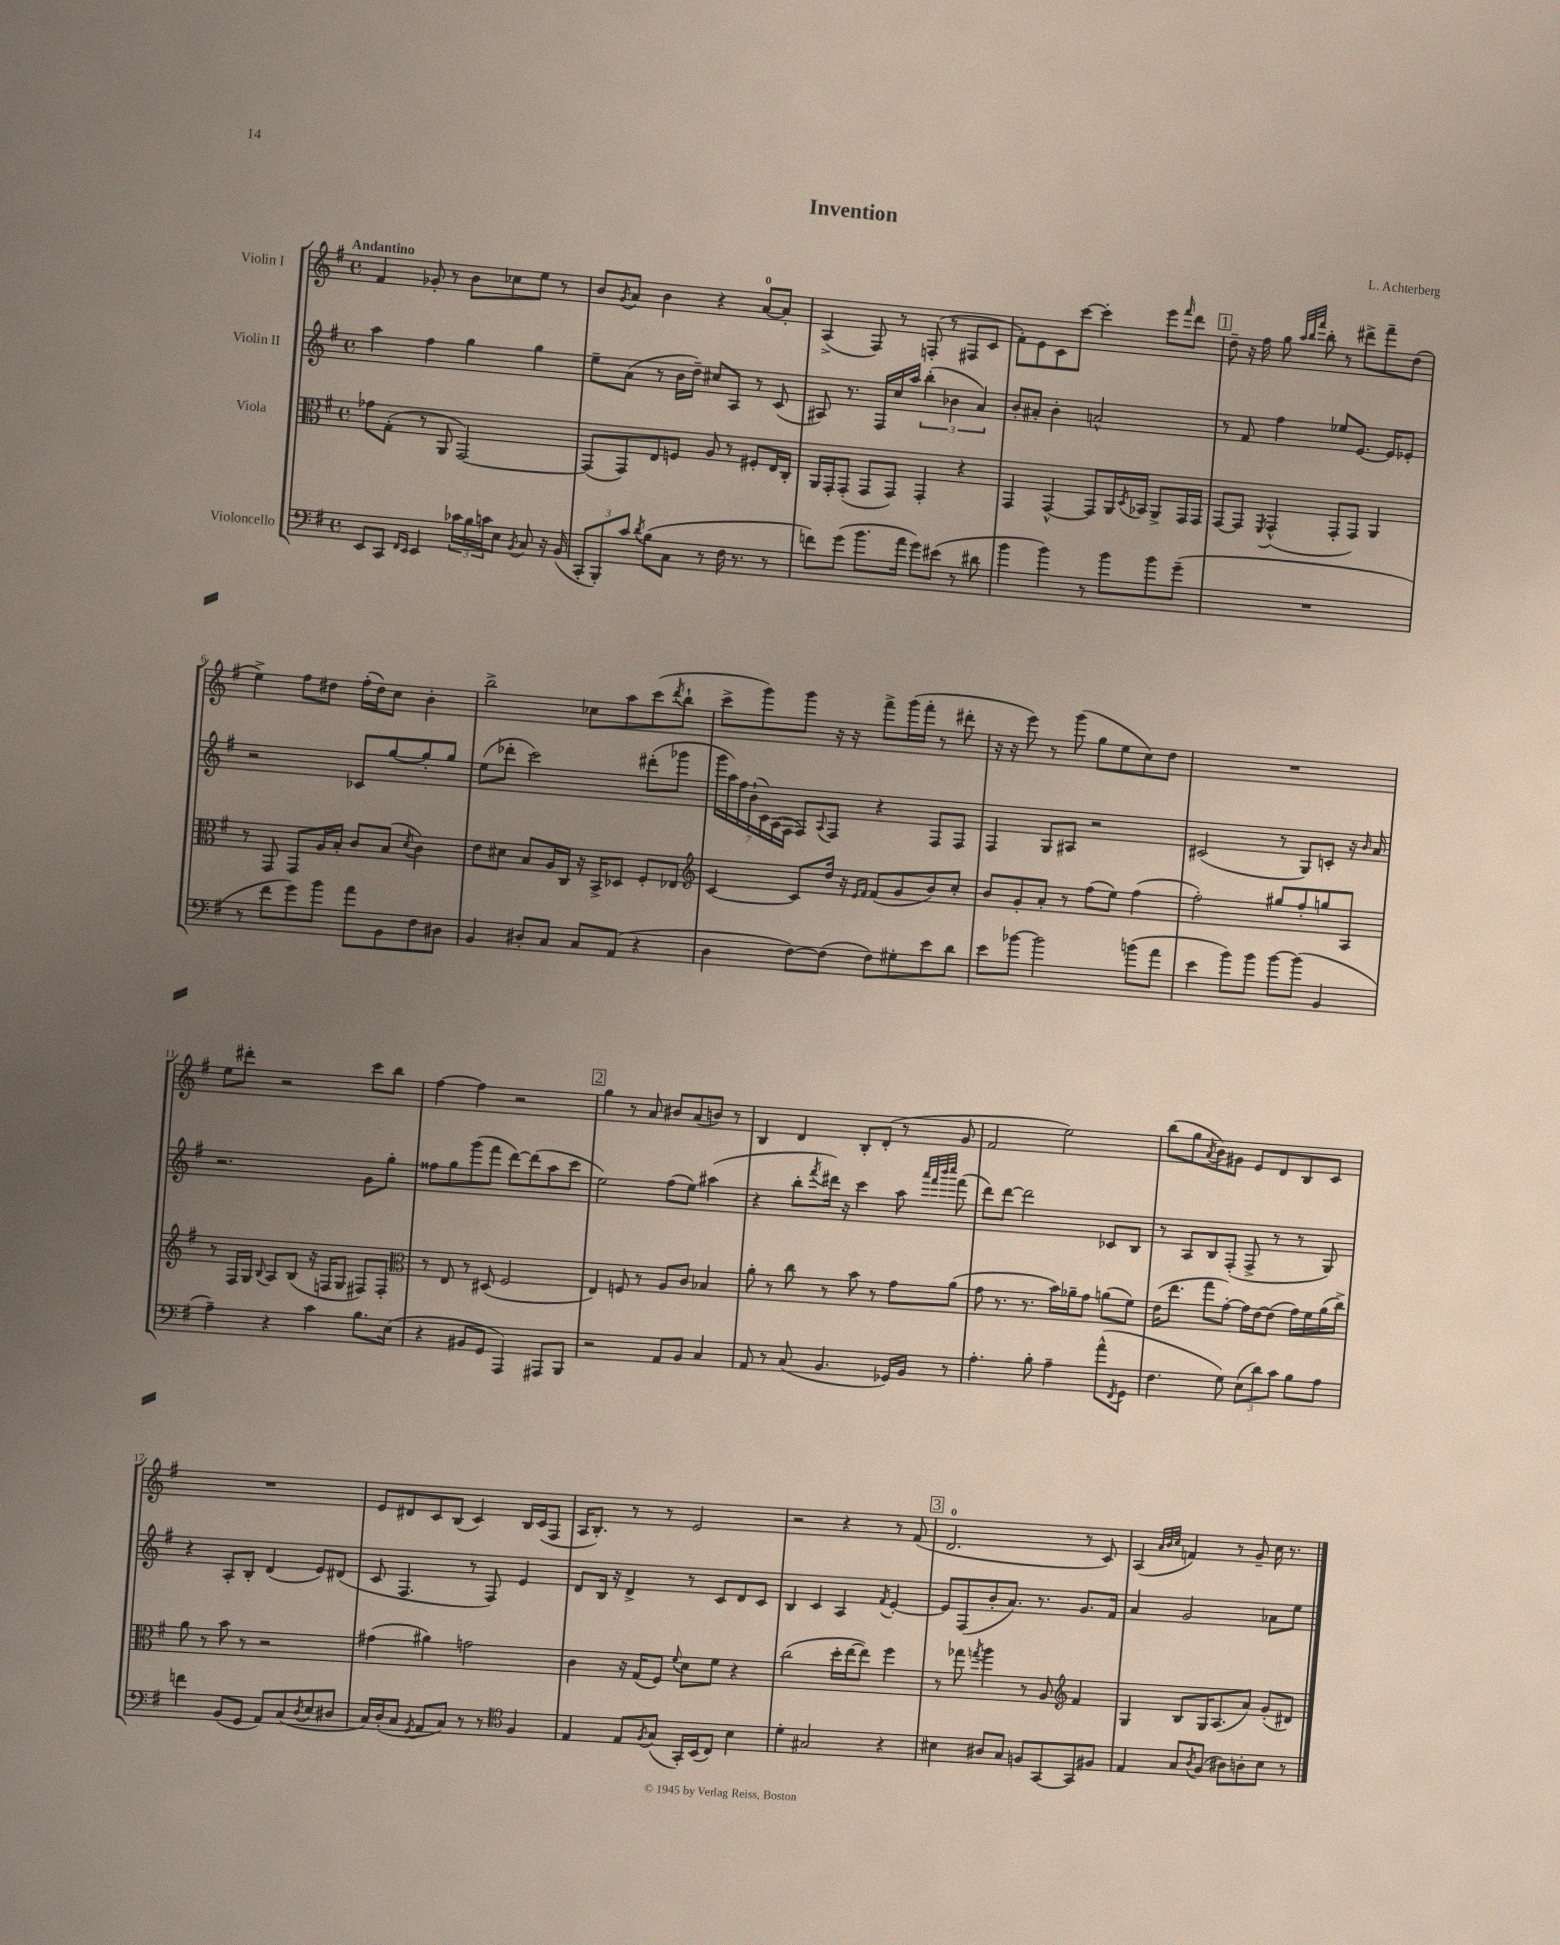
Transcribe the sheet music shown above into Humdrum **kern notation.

**kern	**kern	**kern	**kern
*staff4	*staff3	*staff2	*staff1
*clefF4	*clefC3	*clefG2	*clefG2
*k[f#]	*k[f#]	*k[f#]	*k[f#]
*M4/4	*M4/4	*M4/4	*M4/4
*met(c)	*met(c)	*met(c)	*met(c)
8EE	8g-	4aa	4f#
8CC	(8G'	.	.
16qqFF#	.	.	.
16qqEE	.	.	.
4EE	8r	4ff#	8g-'
.	8AA	.	8r
24c-	[2GG)	4gg	8b
24B	.	.	.
24c	.	.	.
8E	.	.	8cc-
8qBB	.	.	.
8C	.	4gg	8ee
16r	.	.	8r
(16BB	.	.	.
=	=	=	=
12CC'	(8GG]	8ee~	8b
12BBB')	.	.	.
.	.	.	8qg
.	8GG)	(8a	8a
12c	.	.	.
8qd	.	.	.
(8B	8E	8r	4b
8C	8F	16b	.
.	.	16dd~)	.
8r	8A	8cc#	4r
16F#	8r	8A	.
8.r	.	.	.
.	8F#'	8r	[8a
8r	16E	(8c	8a']
.	16C'	.	.
=	=	=	=
8f)	16AA	8A#)	(4A^
.	16GG'	.	.
(8g	(8GG'	8.r	.
8.b	8GG	.	8F#)
.	.	16F#	.
.	8GG)	16cc	8r
16a	.	16aa	.
8g)	4GG'	(6bb'	(8F'
(8e#	.	.	8r
.	.	6b-	.
8r	4r	.	8F#
.	.	6a)	.
8d#	.	.	8c
=	=	=	=
4b	4GG	8b'	8f#')
.	.	8a#'	8e
4b)	[4GG^^	4b'	8c
.	.	.	[8ccc
8r	8GG]	2a^^	4ccc']
8b	16AA	.	.
.	8qD	.	.
.	16BB-	.	.
8b	8AA^	.	8eee
.	.	.	16qqfff#
(8g~	16GG	.	8ddd
.	16GG	.	.
=	=	=	=
1r	[8GG	8r	8dd~
.	8GG]	8f#	16r
.	.	.	16ff#
.	8qFF#	.	.
.	(4GG^^	4ff#	8gg
.	.	.	32qqaa
.	.	.	32qqbb
.	.	.	32qqfff#
.	.	.	8bb'
.	8GG'	8ee-	8r
.	8GG)	[8.e	8ddd#^
.	4AA	.	8fff#~
.	.	16e]	.
.	.	8e-'	(8dd
=	=	=	=
8r	8r	2r	4ee^)
8f#	8GG	.	.
8g)	8GG	.	8ff#
8b	16A	.	8dd#
.	16B'	.	.
8a	8c	8c-	(16ff#'
.	.	.	16dd#)
8BB	(8B	[8gg	8cc
.	8qd	.	.
8F#	4c)	8gg']	4b'
8D#	.	8gg	.
=	=	=	=
4BB	8e	(8ee	2bb^
.	8d#	8ddd-'	.
8D#'	8B	2ccc)	.
8C	16A	.	.
.	16C	.	.
8C	16r	.	8cc-
.	16BB^	.	.
(8AA	8D-	.	8aa
4r	8F#'	(8ddd#'	(8ccc
.	.	.	8qddd
.	8E-	8ggg-	8bb`
=	=	=	=
*	*clefG2	*	*
4D	[4c	28ggg	8ccc^
.	.	28aa)	.
.	.	28ff#	.
.	.	(28b`	.
.	.	.	8ggg)
.	.	28c)	.
.	.	(28A	.
.	.	28F#	.
[8F#)	8c]	8F#)	8ggg
.	.	8qqA	.
(8F#]	16dd	8F#	16r
.	16r	.	16r
.	16qqe	.	.
.	16qqf#	.	.
8F#)	(8f#	4r	8fff#^
8G#'	8g	.	(16ggg
.	.	.	16fff#'
8e	8b)	8F#	8r
8d	8cc'	8F#	8ddd#'
=	=	=	=
8e	8b	4F#	16r
.	.	.	16r
[8b-	8g'	.	8eee)
2b-]	8a'	8G	8r
.	8r	8A#	(8ggg
.	(8ff#	2r	8gg
.	8ee)	.	8ee
(8b	(4ff#	.	8cc)
8a	.	.	8dd
=	=	=	=
4e	2ff#')	(2c#	1r
8b)	.	.	.
8b	.	.	.
[8b	8gg#	8r	.
(8b]	8ff#'	8G)	.
4BB	8gg	8c'	.
.	8A	16r	.
.	.	16qqb	.
.	.	16a	.
=	=	=	=
4A~)	8r	2.r	8ee
.	16F#	.	8ddd#'
.	16G	.	.
.	8qqB	.	.
4r	8A	.	2r
.	(8B	.	.
4c	16r	.	.
.	16F	.	.
.	8G	.	.
8.B	8F#)	8g	8ccc
.	8F#'	8gg'	8bb
(16E	.	.	.
=	=	=	=
*	*clefC3	*	*
4r	8r	8ff##	[4ff#
.	8E	8gg	.
8BB#	8r	(8ggg	4ff#]
8GG	(8D#	8fff#	.
4AAA)	2F#	[8ddd)	2r
.	.	(8ddd]	.
8AAA#	.	8aa	.
8BBB	.	8ccc	.
=	=	=	=
2r	4E)	2ee)	4gg
.	8F	.	8r
.	8r	.	8a
8AA	8A	(8ff#	8b#
8BB	8c	8ee)	(8a
4C	4B-	(4aa#	8b)
.	.	.	8r
=	=	=	=
8AA	8a'	4r	4B
8r	8r	.	.
(8C	8cc	8bb'	4d
.	.	8qfff#	.
4.BB	8r	16ddd#)	.
.	.	16r	.
.	8b	4ccc	8B'
.	8r	.	(8d'
16GG-)	8g	8aa	8r
16BB	.	.	.
.	.	32qqaaa	.
.	.	32qqfff#	.
.	.	32qqbbb	.
.	.	32qqcccc	.
8r	(8a	(8fff#	8g
=	=	=	=
4.A'	8g	8ddd)	2f#
.	8.r	[8ddd	.
.	.	2ddd]	.
.	8.r	.	.
8B'	.	.	.
4A~	16b)	.	2ee)
.	16a-~	.	.
.	8g	.	.
(8a^^	(8a	8c-	.
8qFF#	.	.	.
8GG	8f#)	8B	.
=	=	=	=
4.F#	(16e	8r	(8bb
.	8.ee	.	.
.	.	8A	8gg
.	.	.	8qa
.	8gg	8B	8b)
8G)	[8g')	(8F#'	8g#
(12E	16g]	8F#^	8e
.	[16e	.	.
12d)	.	.	.
.	(8e]	8r	8d
12c	.	.	.
8B	16g)	8r	8B
.	16f#	.	.
8A	(16a	8G)	8c
.	16cc^)	.	.
=	=	=	=
4f	8a	4r	1r
.	8r	.	.
(8BB	8b	8A'	.
8GG	8r	8B'	.
8AA)	2r	(4d	.
(8C	.	.	.
8qD	.	.	.
8E	.	8e)	.
8D#	.	(8d#	.
=	=	=	=
16C)	(4g#	8c	8e
(16D'	.	.	.
8C	.	4.F#	8d#
8qGG	.	.	.
8AA	4a#)	.	8c
8C)	.	.	(8B
8r	2g	8r	4c)
8r	.	8F#)	.
*clefC4	*	*	*
4F#	.	4e	16B
.	.	.	(16c
.	.	.	8F#
=	=	=	=
4E	4c	8d	16A
.	.	.	8.B')
.	.	16B	.
.	.	16r	.
8E	16r	4d^	8r
.	(16G	.	.
8qF#	.	.	.
(8G	8F#)	.	8r
.	8qqf#	.	.
16GG')	8d	8r	2e
(16BB	.	.	.
8C)	8f#	8c	.
4B	4r	8d	.
.	.	8c	.
=	=	=	=
4d'	(2cc	4B	2r
2G#	.	4c	.
.	16dd'	4A	4r
.	[16ee	.	.
.	8ee])	.	.
.	.	8qf#	.
4r	4ff#	[4e'	8r
.	.	.	(8f#
=	=	=	=
4B#	8r	8e]	2.d
.	8gg-	(8F#	.
.	8qgg	.	.
8A#	4aa	8b'	.
8G	.	8.a)	.
8F	8r	.	.
.	.	8.r	.
[8GG	8A	.	.
*	*clefG2	*	*
8GG]	4f#	8.g	8r
8F#	.	.	8c)
.	.	16f#	.
=	=	=	=
4E	4G	4a	(4A
.	.	.	32qqa
.	.	.	32qqb
.	.	.	32qqcc
8G	8B	2g	4f)
8qA	.	.	.
(8F#	16G	.	.
.	(8.A	.	.
8A#)	.	.	8r
8A'	8a)	.	8g~
8B	(8g'	8a-	16cc
.	.	.	8.r
8r	8d#)	8ee	.
==	==	==	==
*-	*-	*-	*-
